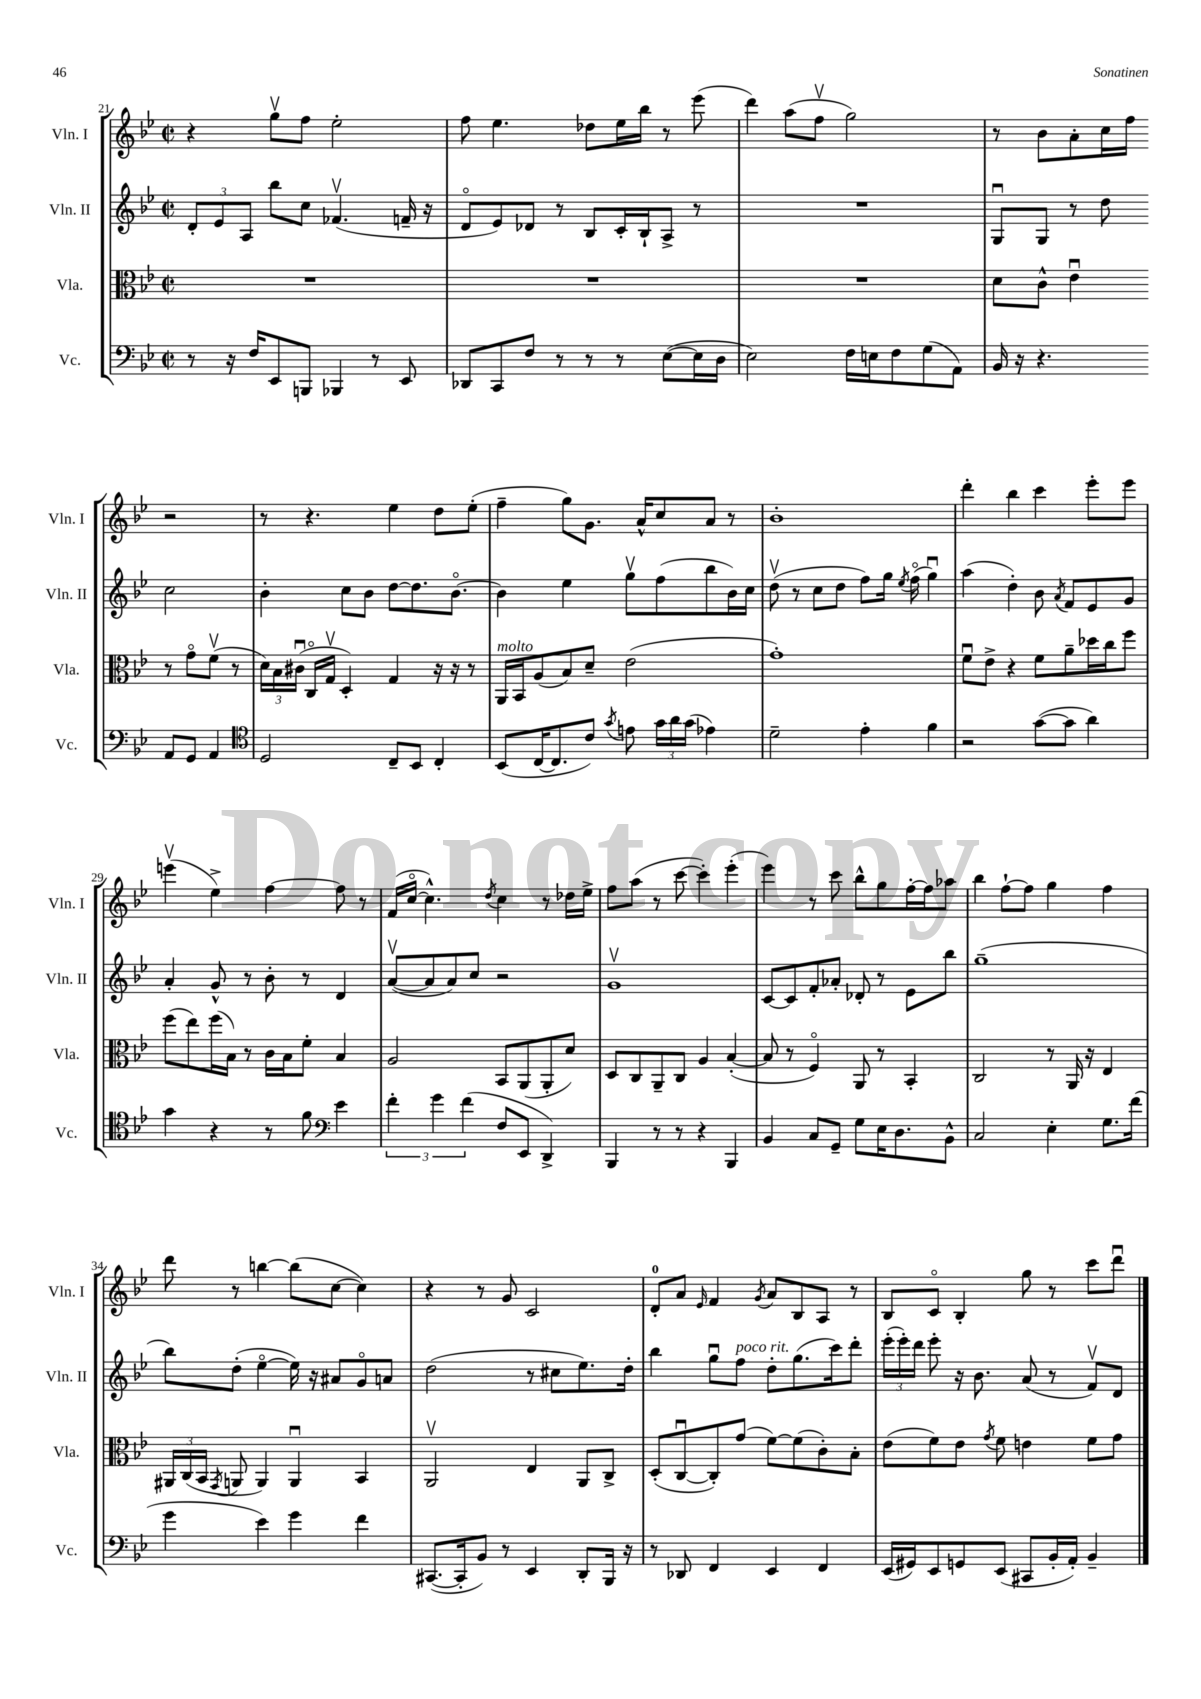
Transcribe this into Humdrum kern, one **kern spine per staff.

**kern	**kern	**kern	**kern
*staff4	*staff3	*staff2	*staff1
*clefF4	*clefC3	*clefG2	*clefG2
*k[b-e-]	*k[b-e-]	*k[b-e-]	*k[b-e-]
*M2/2	*M2/2	*M2/2	*M2/2
*met(c|)	*met(c|)	*met(c|)	*met(c|)
8r	1r	12d'	4r
.	.	12e-	.
16r	.	.	.
.	.	12A	.
16F	.	.	.
8EE-	.	8bb-	8ggv
8BBB	.	8cc	8ff
4BBB-	.	(4.f-v	2ee-'
8r	.	.	.
8EE-	.	16f~	.
.	.	16r	.
=	=	=	=
8DD-	1r	8do	8ff
8CC	.	8e-)	4.ee-
8F	.	8d-	.
8r	.	8r	.
8r	.	8B-	8dd-
8r	.	16c'	16ee-
.	.	16B-`	16bb-
([8E-	.	8A^	8r
16E-]	.	8r	(8eee-
16D	.	.	.
=	=	=	=
2E-)	1r	1r	4ddd)
.	.	.	(8aa
.	.	.	8ffv
16F	.	.	2gg)
16E	.	.	.
8F	.	.	.
(8G	.	.	.
8AA)	.	.	.
=	=	=	=
16BB-	8d	8Gu	8r
16r	.	.	.
4.r	8c^^	8G	8b-
.	4e-u	8r	8a'
.	.	8dd	16cc
.	.	.	16ff
8AA	8r	2cc	2r
8GG	8go	.	.
4AA	(8fv	.	.
.	8r	.	.
=	=	=	=
*clefC4	*	*	*
2D	24d)	4b-'	8r
.	24B-	.	.
.	(24c#u	.	.
.	16Co	.	4.r
.	16Gv	.	.
.	4D')	8cc	.
.	.	8b-	.
8C~	4G	[8dd	4ee-
8BB-	.	8.dd]	.
4C'	16r	.	8dd
.	16r	[8.b-o	.
.	8r	.	(8ee-'
=	=	=	=
(8BB-	16AA	4b-]	4ff~
.	16BB-	.	.
[16C	(8A	.	.
8.C]	.	.	.
.	8B-)	4ee-	8gg)
8c)	8d~	.	8.g
8qg	.	.	.
8e	(2e-	8ggv	.
.	.	.	16a^^
24g	.	(8ff	8cc
24a	.	.	.
(24g	.	.	.
4e-)	.	8bb-	8a
.	.	16b-)	8r
.	.	16cc	.
=	=	=	=
2d~	1g')	(8ddv	1b-'
.	.	8r	.
.	.	8cc	.
.	.	8dd	.
4e-'	.	8ff)	.
.	.	16gg	.
.	.	8qee-	.
.	.	(16ffo	.
4f	.	4ggu)	.
=	=	=	=
2r	8fu	(4aa	4ddd'
.	8e-^	.	.
.	4r	4dd')	4bb-
([8g	8f	8b-	4ccc
.	.	8qa	.
8g]	8a~	8f	.
4a)	16dd-	8e-	8eee-'
.	16cc	.	.
.	8ff	8g	8eee-
=	=	=	=
4g	(8ff	4a'	(4eeev
.	8ee-)	.	.
4r	(16ff	8g^^	4ee-^)
.	16B-)	.	.
.	8r	8r	.
8r	16c	8b-'	[4ff
.	16B-	.	.
8f	8f'	8r	.
*clefF4	*	*	*
4e-	4B-	4d	8ff]
.	.	.	8r
=	=	=	=
6f'	2A	([8av	(16f
.	.	.	[16cco
.	.	8a]	4.cc^^])
6g	.	.	.
.	.	8a)	.
(6f	.	.	.
.	.	8cc	.
.	.	.	8qdd
8F	8BB-	2r	4cc
8EE-	(8AA	.	.
4DD^)	8AA'	.	8r
.	8d)	.	16dd-
.	.	.	16ee-^
=	=	=	=
4BBB-	8D	1gv	8ff
.	8C	.	(8aa
8r	8AA~	.	8r
8r	8C	.	[8ccc
4r	4A	.	4ccc'])
4BBB-	([4B-'	.	(4eee-'
=	=	=	=
4BB-	8B-]	[8c	4eee-)
.	8r	8c]	.
8C	4Fo)	8f'	8r
8GG~	.	8a-'	8ccc
8G	8AA	8d-'	8bb-^^
16E-	8r	8r	8gg
8.D	.	.	.
.	4BB-'	8e-	[16ff'
.	.	.	16ff]
8BB-^^	.	8bb-	8aa-
=	=	=	=
2C	2C	(1gg~	4bb-
.	.	.	[8ff`
.	.	.	8ff]
4E-'	8r	.	4gg
.	16AA	.	.
.	16r	.	.
8.G	4E-	.	4ff
(16f	.	.	.
=	=	=	=
4g	24AA#	8bb-)	8ddd
.	(24C	.	.
.	24BB-	.	.
.	8qGG	.	.
.	8AA	(8dd'	8r
4e-)	4AA)	[4ee-o	[4bb
4g	4AAu	16ee-])	(8bb]
.	.	16r	.
.	.	8a#	[8cc
4f	4BB-	8go	4cc])
.	.	8a	.
=	=	=	=
([8.CC#	2AAv	(2dd	4r
16CC#']	.	.	.
8BB-)	.	.	8r
8r	.	.	8g
4EE-	4E-	8r	2c
.	.	8cc#	.
8DD'	8AA	8.ee-)	.
16BBB-	8C^	.	.
16r	.	16dd'	.
=	=	=	=
8r	(8D'	4bb-	8d'
8DD-	[8Cu	.	8a
.	.	.	16qqe-
4FF	8C'])	8ggu	4f
.	(8g	8ff	.
.	.	.	8qg
4EE-	[8f)	8dd'	8a
.	(8f]	(8.gg	8B-
4FF	8c')	.	8A
.	.	16ccc)	.
.	8B-'	8ddd'	8r
=	=	=	=
(16EE-	(8e-	(24eee-'	8B-
.	.	24eee-')	.
16GG#)	.	.	.
.	.	24ddd	.
8EE-	8f)	8eee-'	8co
8GG	8e-	16r	4B-'
.	.	8.b-	.
.	8qg	.	.
(8EE-	8f	.	.
8CC#	4e	(8a	8gg
16BB-'	.	8r	8r
16AA')	.	.	.
4BB-~	8f	8fv)	8ccc
.	8g	8d	8dddu
==	==	==	==
*-	*-	*-	*-
